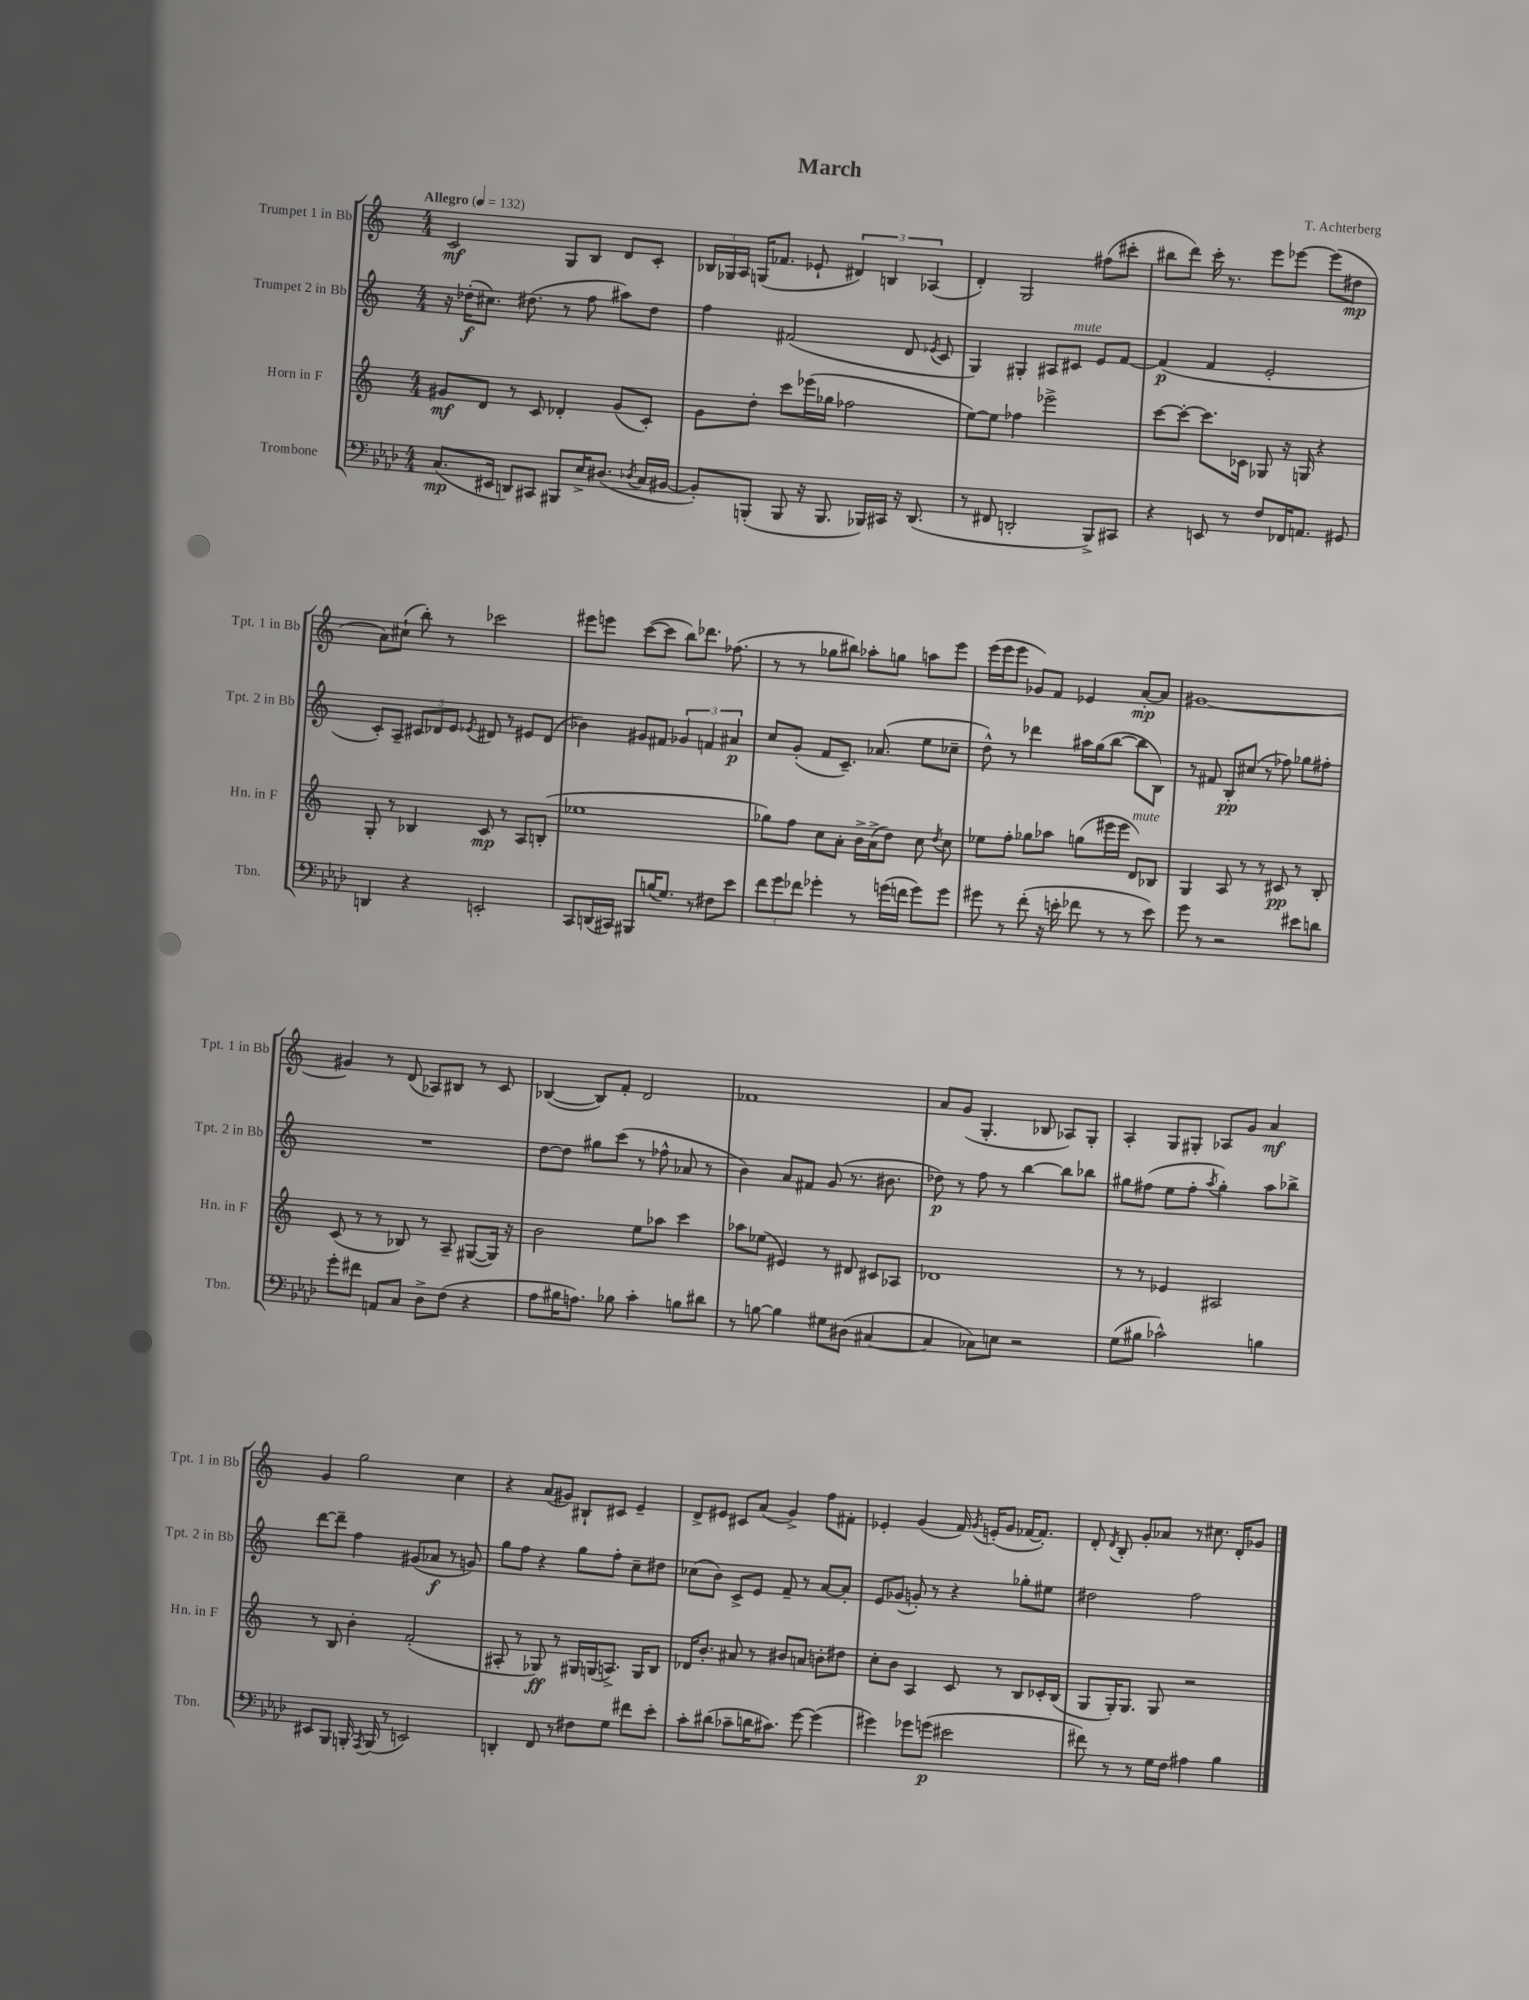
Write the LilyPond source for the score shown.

\header { title = "March" composer = "T. Achterberg" }
<<
\new StaffGroup <<
\new Staff = "s0" \with { instrumentName = "Trumpet 1 in Bb" shortInstrumentName = "Tpt. 1 in Bb" } {
    \clef treble \key c \major \numericTimeSignature \time 4/4 \tempo "Allegro" 4 = 132
    \autoBeamOff c'2\mf g8[ b8] d'8[ c'8]-. |
    \tuplet 3/2 { bes16[ ges16 a16] } g16[( fes'8.] ees'8-! \tuplet 3/2 { dis'4) b4 aes4( } |
    d'4-.) g2 fis''8[( cis'''8]-. |
    bis''8[ d'''8]) c'''16-. r8. e'''8[ ees'''8]~ ees'''8[( dis''8]\mp |
    a'8[) cis''8]-!( b''8-.) r8 ces'''2 |
    eis'''8[ e'''8] c'''8[~( c'''8] b''8[) des'''8.] fes''8.( |
    r8 r8 ges''8[ bis''8]) aes''8[-. g''8] a''8[ e'''8] |
    e'''16[( e'''16 e'''8] ges'8[) f'8] ees'4 a'8[~-.\mp a'8] |
    gis'1~ |
    gis'4 r8 d'8( aes8[) bis8] r8 c'8 |
    bes4~( bes8[) f'8]-. d'2 |
    fes'1 |
    a'8[ g'8]( g4.-. bes8 aes8[) g8]-. |
    a4-. g8[ gis8]-. aes8[ g'8] a'4\mf |
    g'4 g''2 c''4 |
    r4 a'8[( gis'8]) bis8[-! cis'8] e'4-- |
    d'8[-> eis'8] cis'8[ a'8]( g'4->) f''8[ fis'8]-. |
    ees'4-. g'4( f'16) \acciaccatura { g'8 } e'16[-.( g'8] fes'16[~ fes'8.]-.) |
    d'8-. \acciaccatura { d'8 } b8-. g'8[-. aes'8] r8 cis''8. d'16[-. ges'8] \bar "|." |
}
\new Staff = "s1" \with { instrumentName = "Trumpet 2 in Bb" shortInstrumentName = "Tpt. 2 in Bb" } {
    \clef treble \key c \major \numericTimeSignature \time 4/4
    \autoBeamOff r16 des''16[-.\f( cis''8.]) dis''8.( r8 f''8 ais''8[) dis''8] |
    f''4 fis'2( d'8 \acciaccatura { ees'8 } c'8 |
    g4) gis4-. ais8[ cis'8]^\markup { \italic "mute" } e'8[ f'8]~ |
    f'4\p( f'4 e'2-. |
    c'8[-.) a8]-- \tuplet 3/2 { cis'8[ des'8 e'8] } \acciaccatura { ees'8 } dis'8 r8 eis'8[ dis'8]( |
    bes'4) gis'8[ fis'8] \tuplet 3/2 { ges'4 f'4 ais'4\p } |
    c''8[ g'8]-.( f'8[ c'8.]--) aes'8.( e''8[ ces''8]-- |
    d''8-^) r8 des'''4 ais''16[ g''16( b''8]~ b''8[ b8]) |
    r8 fis'8 b8[-.\pp cis''8]( r8 fes''8) ges''8[ fis''8]-. |
    R1 |
    d''8[~ d''8] gis''8[ c'''8]( r8 fes''8-^ aes'8 r8 |
    b'4) a'8[ fis'8] g'8( r8. bis'8. |
    des''8\p) r8 f''8 r8 b''4~ b''8[ bes''8] |
    gis''8[ fis''8]( e''8[ fis''8]-. \acciaccatura { a''8 } gis''4-.) a''8[ bes''8]-> |
    d'''8[~ d'''8]-- f''4 gis'8[( aes'8]\f r8 g'8) |
    g''8[ f''8] r4 g''8[ f''8]-. c''8[-- dis''8] |
    ces''8[( b'8]) c'8[-> e'8] f'8-- r8 a'8[~ a'8]-. |
    e'8[ ges'8]( g'8-.) r8 r4 ges''8[-. eis''8] |
    dis''2 f''2 \bar "|." |
}
\new Staff = "s2" \with { instrumentName = "Horn in F" shortInstrumentName = "Hn. in F" } {
    \clef treble \key c \major \numericTimeSignature \time 4/4
    \autoBeamOff gis'8[\mf d'8] r8 c'8 des'4-. gis'8[( c'8]-.) |
    g'8[ d''8]-. c'''8[ ees'''16( ges''16] fes''2 |
    e''8[~) e''8] fes''4 ees'''2-> |
    c'''8[~ c'''8]~-. c'''8.[ ces'16] ges8 r16 g16 r4 |
    g8-. r8 bes4 c'8\mp r8 a8[ b8]-.( |
    ees''1 |
    ges''8[) f''8] c''8[ a'8]-. b'16[-> a'16->( d''8]) c''8 \acciaccatura { d''8 } c''8 |
    ees''8[ f''8]-. ges''8[ aes''8] g''8[( eis'''16 eis'''16] d'8[^\markup { \italic "mute" }) bes8] |
    g4 a8 r8 r8 cis'8\pp r8 b8-. |
    c'8( r8 r8 bes8) r8 a8-- gis8[~( gis16]) r16 |
    b'2 e''8[ aes''8] c'''4 |
    aes''8[ ees''8]( eis'4) r8 dis'8 cis'8[ aes8] |
    des'1 |
    r8 r8 ees'4 ais2 |
    r8 b8 b'4-. f'2-.( |
    ais8-. r8 ges8\ff) r8 gis16[ g16( a8.]->) g16[ b8] |
    des'16[ b'8.]-. ais'8 r8 bis'8[ a'8] b'8[-. dis''8] |
    c''8[-. b'8] a4 c'8 r8 b8[ ces'16-. b16]( |
    g8[ g16-.) g8.] g8 r2 \bar "|." |
}
\new Staff = "s3" \with { instrumentName = "Trombone" shortInstrumentName = "Tbn." } {
    \clef bass \key aes \major \numericTimeSignature \time 4/4
    \autoBeamOff c8.[\mp( eis,16] d,8[) cis,8] bis,,8[ ees16-> dis8.]( \acciaccatura { des8 } c16[ bis,16]~ |
    bis,8[-.) b,,8]-.( b,,8 r16 b,,8. bes,,16[) cis,16] r16 des,8.( |
    r8 fis,8 d,2-. bes,,8[->) cis,8] |
    r4 e,8 r8 f8[ fes,16 a,8.] gis,8 |
    d,4 r4 e,2-. |
    c,8[ d,16( cis,16]) bis,,8[ b16( g8.]) r8 fis8[ ees'8] |
    \tuplet 3/2 { f'8[ g'8 fes'8] } ges'4-. r8 g'16[( f'16] g'8[) g'8] |
    gis'8 r8 f'8-.( r16 e'16-. fes'8 r8 r8 e'8) |
    g'8 r8 r2 eis'8[ d'8] |
    g'8[-. fis'8] a,8[ c8] des8[-> f8]( r4 |
    aes8[ bis16 a8.]) bes8 c'4-. b8[ dis'8] |
    r8 b8~ b4 gis8[ dis8]( cis4~ |
    cis4 ces8[) e8] r2 |
    g8[( bis8] ces'2-^) b4 |
    eis,8[ bes,,8] b,,16-. \acciaccatura { aes,,8 } b,,16( r8 e,2) |
    d,4-. f,8 r8 fis8[ g8] fis'8[ ees'8]-. |
    c'8[-. dis'8]( ces'8[-- d'16 cis'8.]) g'8~ g'4( |
    gis'4) ges'8[ g'8]\p( eis'2 |
    fis'8) r8 r8 g16[ f16] ais4 bes4 \bar "|." |
}
>>
>>
\layout { \context { \Score \remove "Bar_number_engraver" } }
